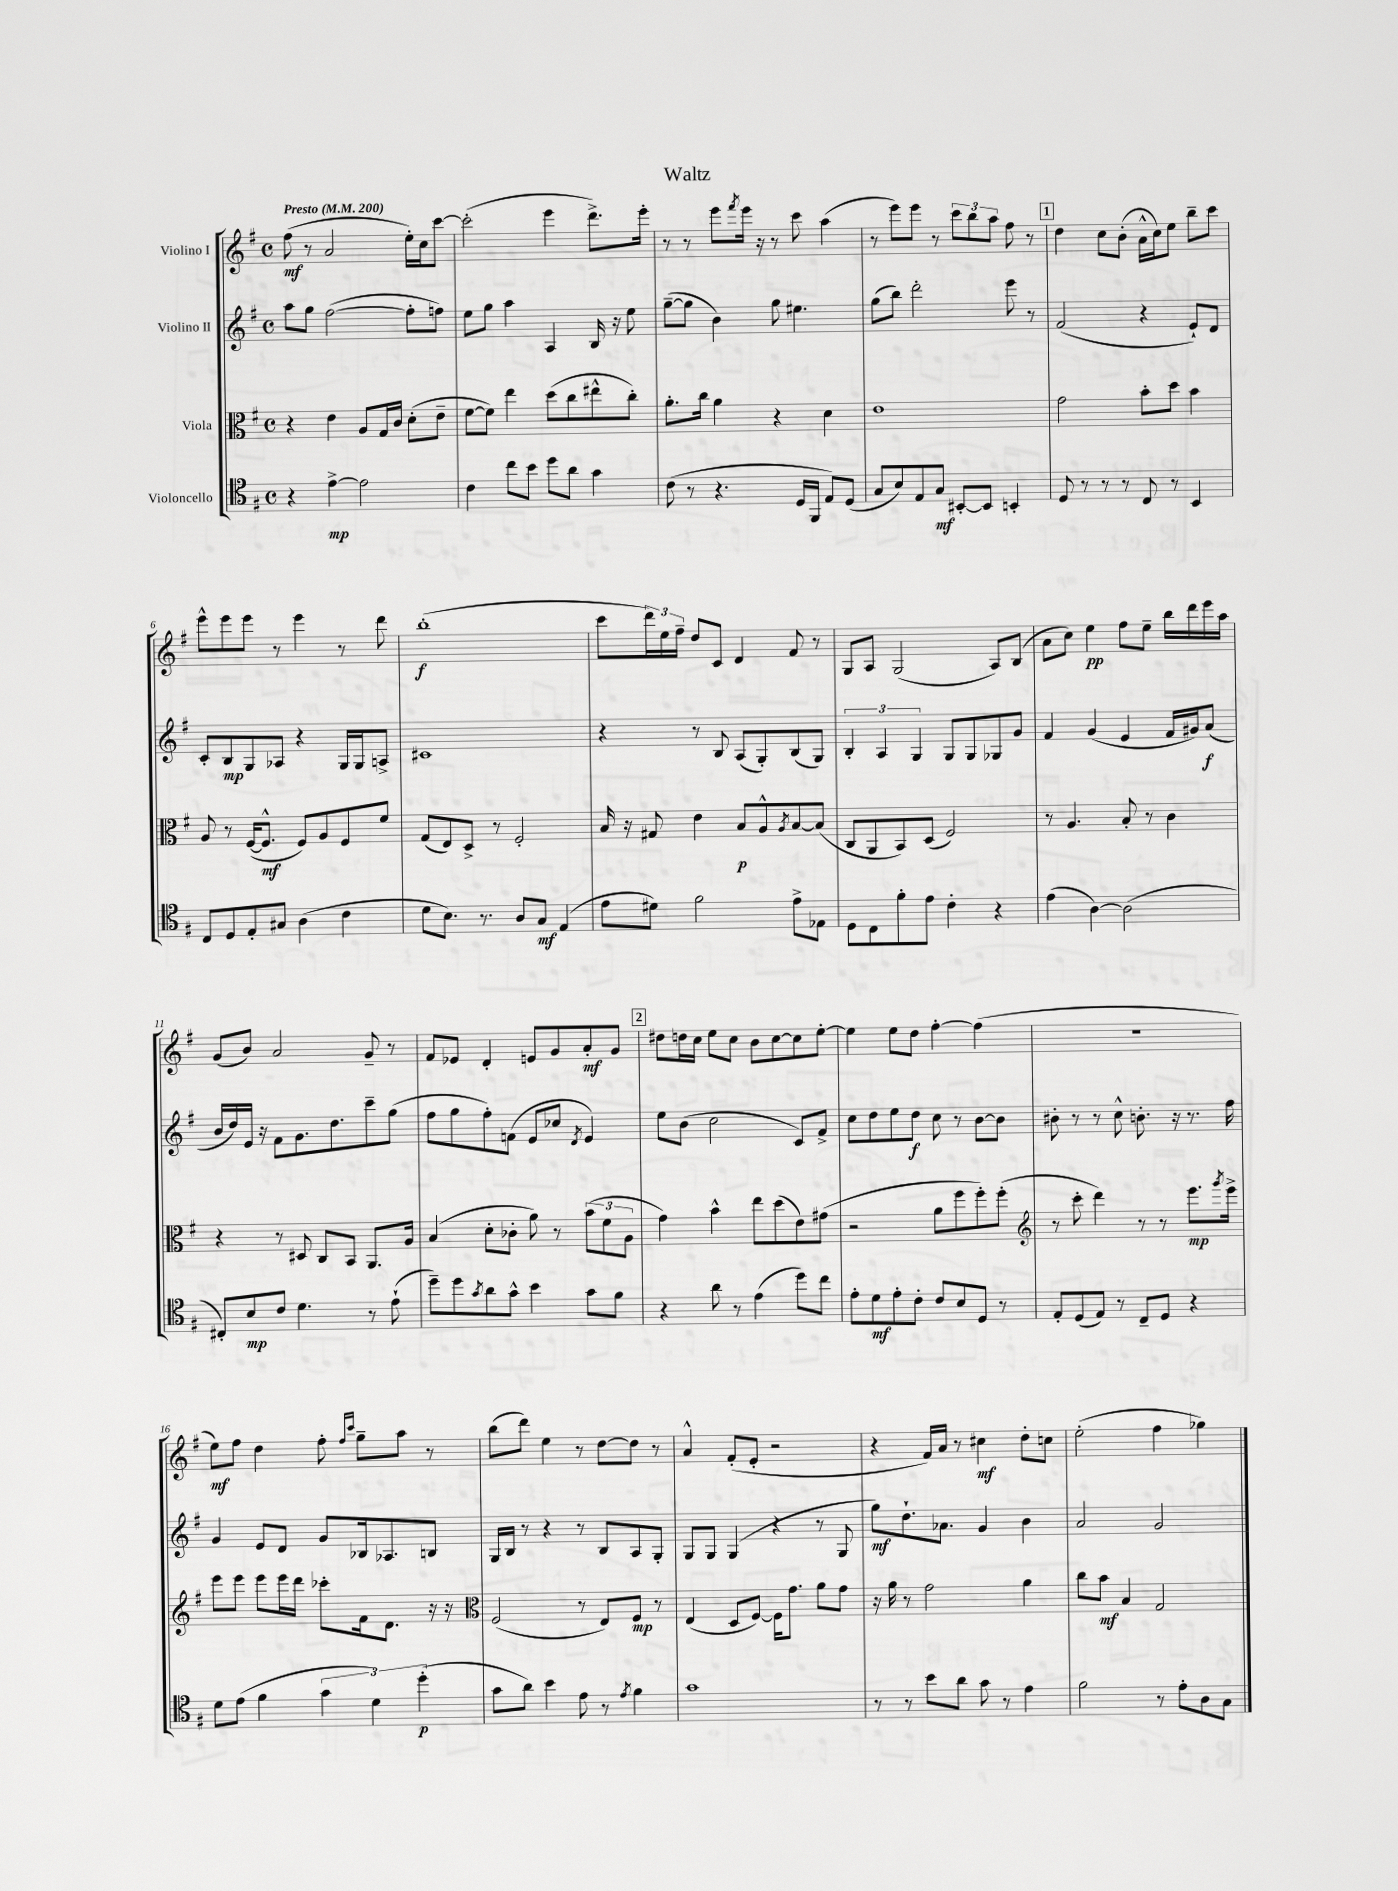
\header { title = "Waltz" }
<<
\new StaffGroup <<
\new Staff = "s0" \with { instrumentName = "Violino I" } {
    \clef treble \key g \major \defaultTimeSignature \time 4/4 \tempo "Presto" 4 = 200
    fis''8\mf( r8 a'2 e''16-.) c''16 c'''8~ |
    c'''2-.( e'''4 d'''8.->) e'''16-. |
    r8 r8 e'''8 \acciaccatura { fis'''8 } e'''16 r16 r8 c'''8 a''4( |
    r8 e'''8) e'''8 r8 \tuplet 3/2 { c'''8 b''8 a''8 } fis''8 r8 |
    \mark \markup { \box "1" } d''4 c''8 b'8-.( a'16-^ c''16) e''8 b''8-- c'''8 |
    e'''8-^ e'''8 e'''8 r8 e'''4 r8 d'''8 |
    b''1-.\f( |
    c'''8 \tuplet 3/2 { d'''16) e''16 fis''16-- } d''8 c'8 d'4 fis'8 r8 |
    g8 a8 g2( a8) b8( |
    a'8 c''8) e''4\pp fis''8 e''8-- b''16 d'''16 e'''16 a''16 |
    g'8( b'8) a'2 g'8-- r8 |
    fis'8 ees'8 d'4-. e'8 g'8 a'8-.\mf g'8 |
    \mark \markup { \box "2" } dis''8 d''16 c''16 e''8 c''8 b'8 c''8~ c''8 e''8~-. |
    e''4 e''8 d''8 fis''4~-. fis''4( |
    R1 |
    e''8\mf) fis''8 d''4 fis''8-. \grace { fis''16 c'''16 } g''8-- a''8 r8 |
    b''8( d'''8) e''4 r8 d''8~ d''8 r8 |
    a'4-^ fis'8-.( e'8-. r2 |
    r4 fis'16) a'16 r8 cis''4\mf d''8-. c''8 |
    e''2-.( fis''4 ges''4) \bar "|." |
}
\new Staff = "s1" \with { instrumentName = "Violino II" } {
    \clef treble \key g \major \defaultTimeSignature \time 4/4
    a''8 g''8 fis''2~( fis''8-. f''8) |
    e''8 g''8 a''4 a4 b16 r16 e''8 |
    g''8~--( g''8 b'4) g''8 eis''4. |
    g''8( b''8) d'''2-. e'''8 r8 |
    \mark \markup { \box "1" } fis'2( r4 e'8-!) d'8 |
    c'8-. b8\mp g8 aes8 r4 g16 g16 a8-> |
    cis'1 |
    r4 r8 b8 a8( g8-.) b8( g8) |
    \tuplet 3/2 { b4-. a4 g4 } g8 g8 ges8 g'8 |
    fis'4 g'4( e'4 fis'16 gis'16) a'8\f( |
    b'16 d''16) e'16 r16 fis'8 g'8. d''8. c'''8-- g''8( |
    fis''8 g''8 fis''8-.) f'8( e'8 ces''8 \acciaccatura { d'8 } e'4) |
    \mark \markup { \box "2" } e''8 b'8( c''2 c'8) fis'8-> |
    c''8 d''8 e''8 d''8\f c''8 r8 b'8~ b'8 |
    bis'8-. r8 r8 c''8-^ b'8.-. r16 r8. fis''16 |
    g'4 e'8 d'8 g'8 bes16 aes8. b8 |
    g16 b16 r8 r4 r8 b8 a8 g8-. |
    g8 g8 g4( r4 r8 g8 |
    g''8\mf) d''8.-! aes'8. g'4 b'4 |
    a'2 g'2 \bar "|." |
}
\new Staff = "s2" \with { instrumentName = "Viola" } {
    \clef alto \key g \major \defaultTimeSignature \time 4/4
    r4 e'4 a8 g16 c'16 d'8-.( e'8-- |
    fis'8~ fis'8) e''4 d''8( c''8 eis''8-^ c''8-.) |
    a'8.-. c''16 a'4 r4 d'4 |
    e'1 |
    \mark \markup { \box "1" } g'2 b'8-. d''8 b'4 |
    a8 r8 fis16~( fis8.-^\mf fis8) a8 fis8 fis'8 |
    g8( e8) d8-> r8 fis2-. |
    b16 r16 gis8 e'4 b8\p a8-^ \acciaccatura { a8 } b8~ b8( |
    c8 a,8 b,8) d8( fis2) |
    r8 a4. b8-. r8 c'4 |
    r4 r8 dis8 c8 b,8 a,8. a16 |
    b4( d'8-. ces'8-. a'8) r8 \tuplet 3/2 { b'8( fis'8 a8 } |
    \mark \markup { \box "2" } g'4) b'4-^ e''8 d''8( e'8) gis'8( |
    r2 a'8 fis''8 fis''8-.) fis''8-.( |
    \clef treble r8 c'''8-. d'''4) r8 r8 e'''8.\mp \acciaccatura { g'''8 } e'''16-> |
    e'''8 e'''8 e'''8 e'''16 d'''16 ces'''8-. fis'16 d'8. r16 r16 |
    \clef alto fis2( r8 e8) fis8\mp r8 |
    e4( d8 fis8~) fis16 g'8. a'8 g'8 |
    r16 a'16 r8 g'2 a'4 |
    c''8 b'8\mf b4 g2 \bar "|." |
}
\new Staff = "s3" \with { instrumentName = "Violoncello" } {
    \clef tenor \key g \major \defaultTimeSignature \time 4/4
    r4 e'4~->\mp e'2 |
    c'4 c''8 b'8 d''8 a'8 g'4 |
    c'8( r8 r4. d16 fis,16 e8) d8( |
    g8 b8) e8 g8\mf bis,8~-. bis,8 b,4-. |
    \mark \markup { \box "1" } d8 r8 r8 r8 c8 r8 b,4 |
    c8 d8 e8-. gis8 a4( c'4 |
    d'8 b8.) r8. a8 g8\mf e4( |
    e'8 dis'8) fis'2 e'8-> ees8 |
    d8 c8 fis'8-. e'8 c'4-. r4 |
    e'4( a4~) a2( |
    cis8-.) b8\mp c'8 d'4. r8 e'8-!( |
    d''8--) d''8 \acciaccatura { g'8 } a'8 g'8-^ b'4 g'8 fis'8 |
    \mark \markup { \box "2" } r4 a'8 r8 e'4( d''8) c''8 |
    e'8-. d'8\mf e'8-. c'8-. c'8 b8 d8 r8 |
    e8-. d8( e8) r8 c8-- d8 r4 |
    d'8 e'8( fis'4 \tuplet 3/2 { g'4 d'4) d''4-.\p( } |
    g'8 a'8) b'4 e'8 r8 \acciaccatura { e'8 } fis'4 |
    g'1 |
    r8 r8 b'8 a'8 g'8 r8 e'4 |
    fis'2 r8 e'8-. a8 g8 \bar "|." |
}
>>
>>
